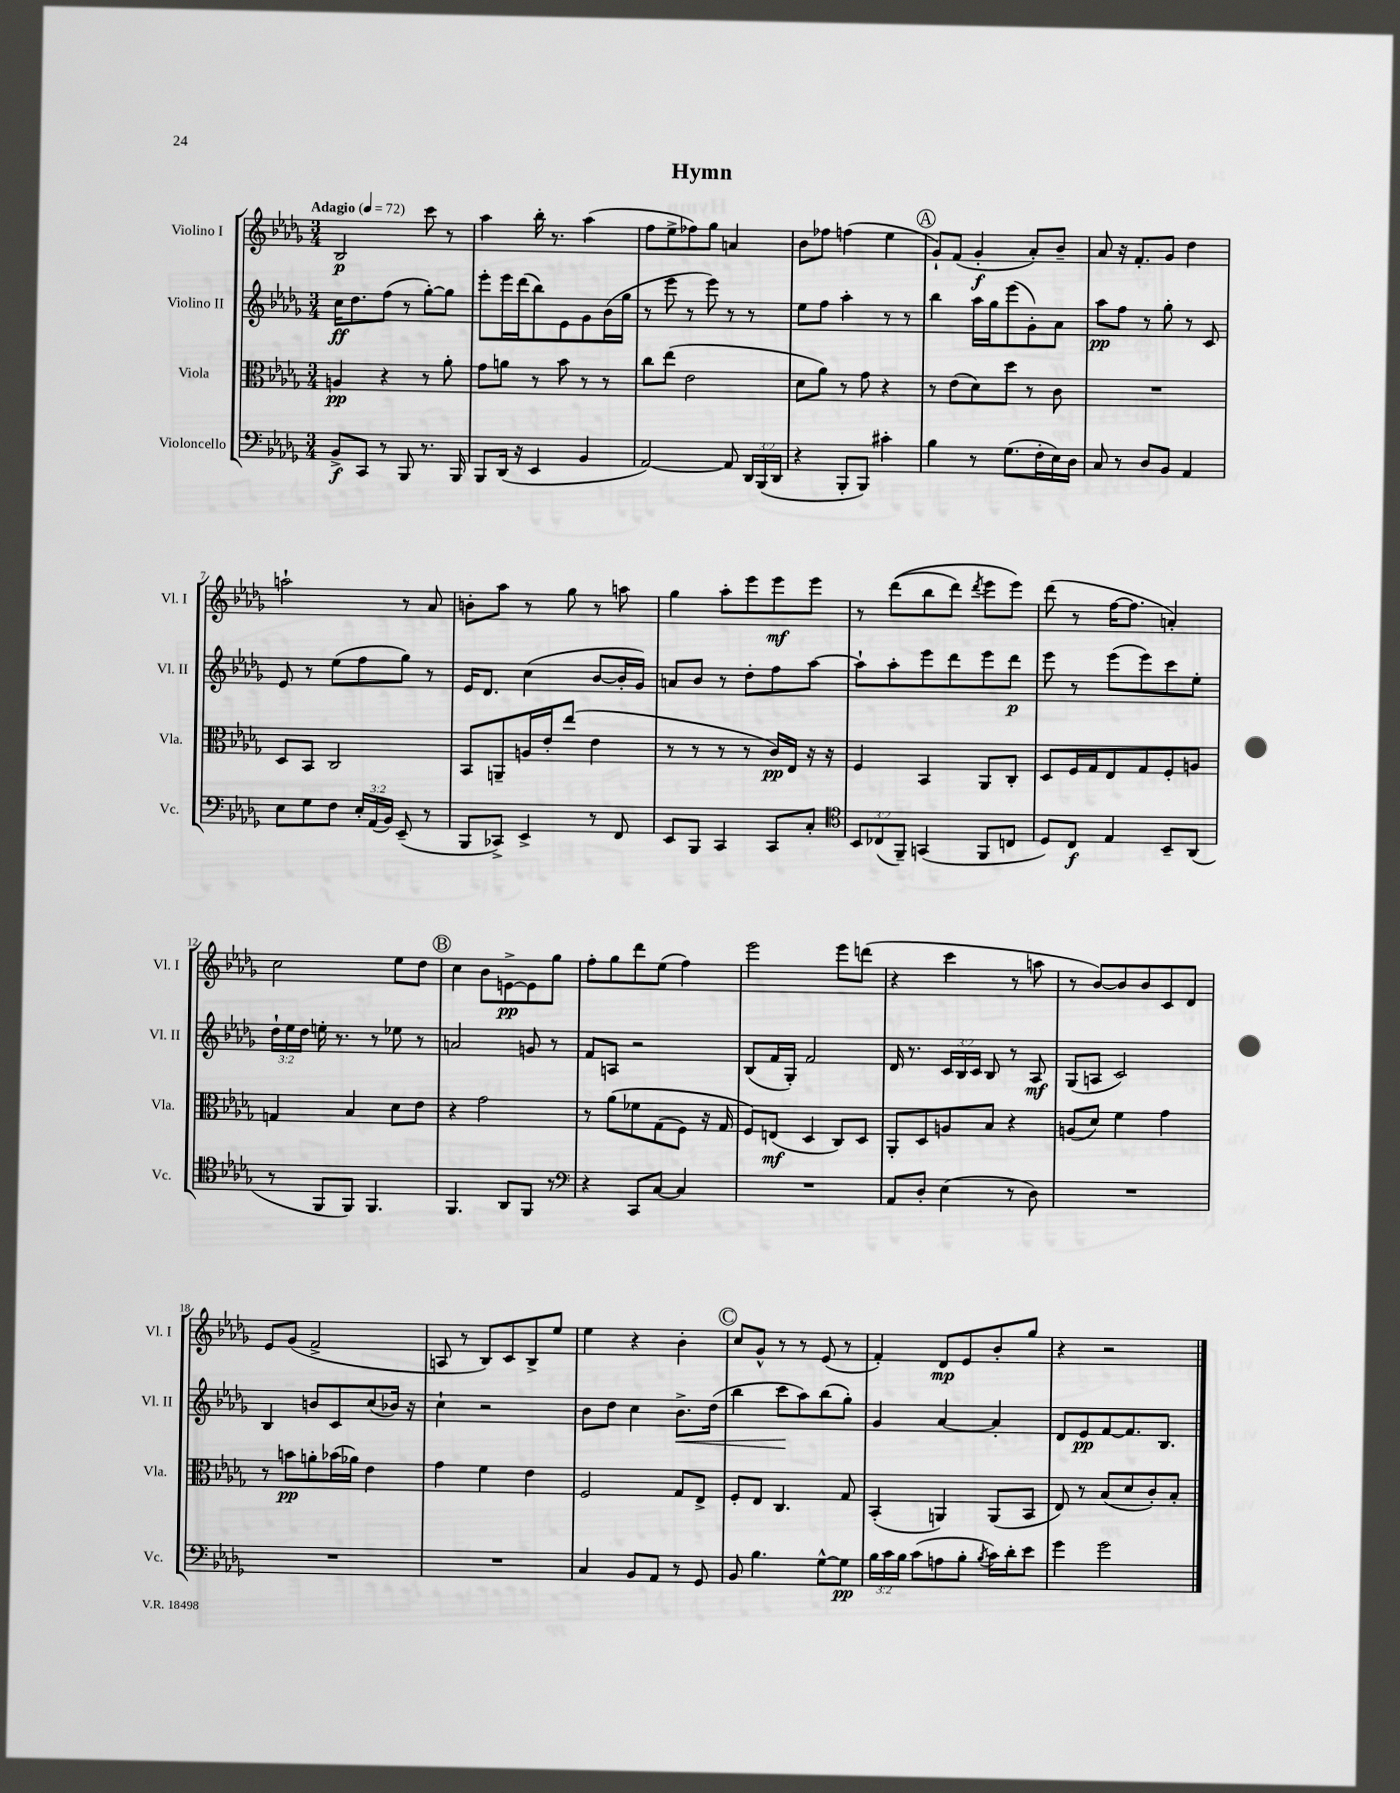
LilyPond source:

\header { title = "Hymn" }
<<
\new StaffGroup <<
\new Staff = "s0" \with { instrumentName = "Violino I" shortInstrumentName = "Vl. I" } {
    \clef treble \key des \major \numericTimeSignature \time 3/4 \tempo "Adagio" 4 = 72
    \autoBeamOff bes2\p c'''8 r8 |
    aes''4 bes''16-. r8. aes''4( |
    f''8[ ees''8-> fes''8) ges''8] a'4 |
    bes'8[ fes''8] f''4( ees''4 |
    \mark \markup { \circle "A" } ges'8[-!) f'8]( ges'4-.\f aes'8[-.) bes'8]-- |
    aes'8 r16 f'8.[-. ges'8] des''4 |
    a''2-! r8 aes'8 |
    b'8[-. aes''8] r8 ges''8 r8 a''8 |
    ges''4 aes''8[-. ees'''8 ees'''8\mf ees'''8] |
    r8 des'''8[(\( bes''8 des'''8]) \acciaccatura { des'''8 } ees'''8[ ees'''8]\) |
    des'''8( r8 f''16[~ f''8.] a'4-.) |
    c''2 ees''8[ des''8] |
    \mark \markup { \circle "B" } c''4 bes'8[ e'8~->\pp e'8 ges''8] |
    f''8[-. ges''8 des'''8 ees''8]( f''4) |
    ees'''2 ees'''8[ d'''8]( |
    r4 c'''4 r8 a''8 |
    r8 bes'8[~) bes'8 bes'8 c'8 des'8] |
    ees'8[ ges'8]( f'2-> |
    a8 r8 bes8[) c'8 bes8-> ees''8] |
    ees''4 r4 bes'4-. |
    \mark \markup { \circle "C" } c''8[ ges'8]-^ r8 r8 ees'8( r8 |
    f'4-.) des'8[\mp ees'8 bes'8-. ges''8] |
    r4 r2 \bar "|." |
}
\new Staff = "s1" \with { instrumentName = "Violino II" shortInstrumentName = "Vl. II" } {
    \clef treble \key des \major \numericTimeSignature \time 3/4 \override Staff.TupletNumber.text = #tuplet-number::calc-fraction-text
    \autoBeamOff c''16[\ff des''8. f''8]( r8 ges''8[~-.) ges''8] |
    ees'''8[-. ees'''16 des'''16( bes''8) ees'8 ges'8 bes'16( ges''16] |
    r8 ees'''8 r8 ees'''8) r8 r8 |
    ees''8[ f''8] aes''4-. r8 r8 |
    \mark \markup { \circle "A" } bes''4 aes''16[ ges''16 ees'''8( ges'8-.) aes'8] |
    aes''8[\pp f''8] r8 ges''8-. r8 c'8 |
    ees'8 r8 ees''8[( f''8 ges''8]) r8 |
    ees'16[ des'8.] c''4( bes'8[~ bes'16-. ges'16]) |
    a'8[ bes'8] r8 des''8[-. f''8 aes''8]~ |
    aes''8[-! aes''8-. ees'''8 des'''8 ees'''8 des'''8]\p |
    ees'''8 r8 ees'''8[( ees'''8) c'''8 ees''8]-. |
    \tuplet 3/2 { des''16[-! ees''16 des''16] } e''16-. r8. r8 ees''8 r8 |
    \mark \markup { \circle "B" } a'2 g'8 r8 |
    f'8[ a8] r2 |
    bes8[( f'16 ges16]-.) f'2 |
    des'16 r8. \tuplet 3/2 { c'16[ bes16 c'16] } bes8 r8 aes8\mf |
    ges8[( a8] c'2) |
    bes4 b'8[ c'8 c''8( bes'16]) r16 |
    c''4-! r2 |
    bes'8[ des''8] c''4 bes'8.[->\< des''16]( |
    \mark \markup { \circle "C" } bes''4 c'''8[\! aes''8) bes''8( ges''8]-.) |
    ges'4 aes'4~ aes'4-. |
    des'8[ ees'8\pp f'8~ f'8. bes8.] \bar "|." |
}
\new Staff = "s2" \with { instrumentName = "Viola" shortInstrumentName = "Vla." } {
    \clef alto \key des \major \numericTimeSignature \time 3/4
    \autoBeamOff a4\pp r4 r8 aes'8-. |
    ges'8[ a'8] r8 bes'8 r8 r8 |
    c''8[ ees''8]( ees'2 |
    des'8[ aes'8]) r8 ges'8 r4 |
    \mark \markup { \circle "A" } r8 ees'8[( des'8) des''8] r8 c'8 |
    R2. |
    des8[ bes,8] c2 |
    bes,8[ a,8-- a16 ees'16-. ees''8]( ees'4 |
    r8 r8 r8 r8 c'16[\pp) ees16] r16 r16 |
    f4 bes,4 aes,8[ c8]-. |
    des8[ f16 ges16 ees8 ges8 f8-. a8] |
    g4 bes4 des'8[ ees'8] |
    \mark \markup { \circle "B" } r4 ges'2 |
    r8 aes'8[\( fes'8 ges8( f8]) r16 ges16 |
    f8[\) e8]\mf( des4 c8[) des8] |
    aes,8[-. des8 a8 bes8] r4 |
    a8[( des'8]) f'4 ges'4 |
    r8 b'8[\pp a'8-. bes'16( aes'16]) ees'4 |
    ges'4 f'4 ees'4 |
    f2 ges8[ ees8]-> |
    \mark \markup { \circle "C" } f8[-. ees8] c4. ges8 |
    bes,4-.( a,4) a,8[( bes,8] |
    ees8) r8 bes8[( des'8 c'8-.) bes8]-. \bar "|." |
}
\new Staff = "s3" \with { instrumentName = "Violoncello" shortInstrumentName = "Vc." } {
    \clef bass \key des \major \numericTimeSignature \time 3/4 \override Staff.TupletNumber.text = #tuplet-number::calc-fraction-text
    \autoBeamOff bes,8[->\f c,8] r8 bes,,8 r8. bes,,16 |
    bes,,8[ des,16]( r16 ees,4 bes,4 |
    aes,2~) aes,8 \tuplet 3/2 { des,16[ bes,,16( des,16] } |
    r4 bes,,8[-. bes,,8]) cis'4-. |
    \mark \markup { \circle "A" } bes4 r8 ges8.[( f16-. ees16) des16] |
    c8 r8 des8[ bes,8] aes,4 |
    ees8[ ges8 f8] \tuplet 3/2 { ees16[-. aes,16( bes,16]) } ees,8--( r8 |
    bes,,8[ ces,8]->) ees,4-> r8 f,8 |
    ees,8[ bes,,8] c,4 c,8[ c8]-. |
    \clef tenor \tuplet 3/2 { bes,8[ ces8( f,8]--) } g,4( f,8[ c8] |
    des8[) c8]\f ees4 bes,8[-- aes,8]( |
    r8 f,8[ f,8]) f,4. |
    \mark \markup { \circle "B" } f,4. aes,8[ f,8] r8 |
    \clef bass r4 c,8[ c8]~ c4 |
    R2. |
    aes,8[ des8]-. ees4( r8 des8) |
    R2. |
    R2. |
    R2. |
    c4 bes,8[ aes,8] r8 ges,8 |
    \mark \markup { \circle "C" } bes,8 bes4. ges8[~-^ ges8]\pp |
    \tuplet 3/2 { bes16[ c'16 bes16] } c'8[( a8 bes8]-. \acciaccatura { bes8 } c'16[) des'16-. ees'8] |
    ges'4 ges'2 \bar "|." |
}
>>
>>
